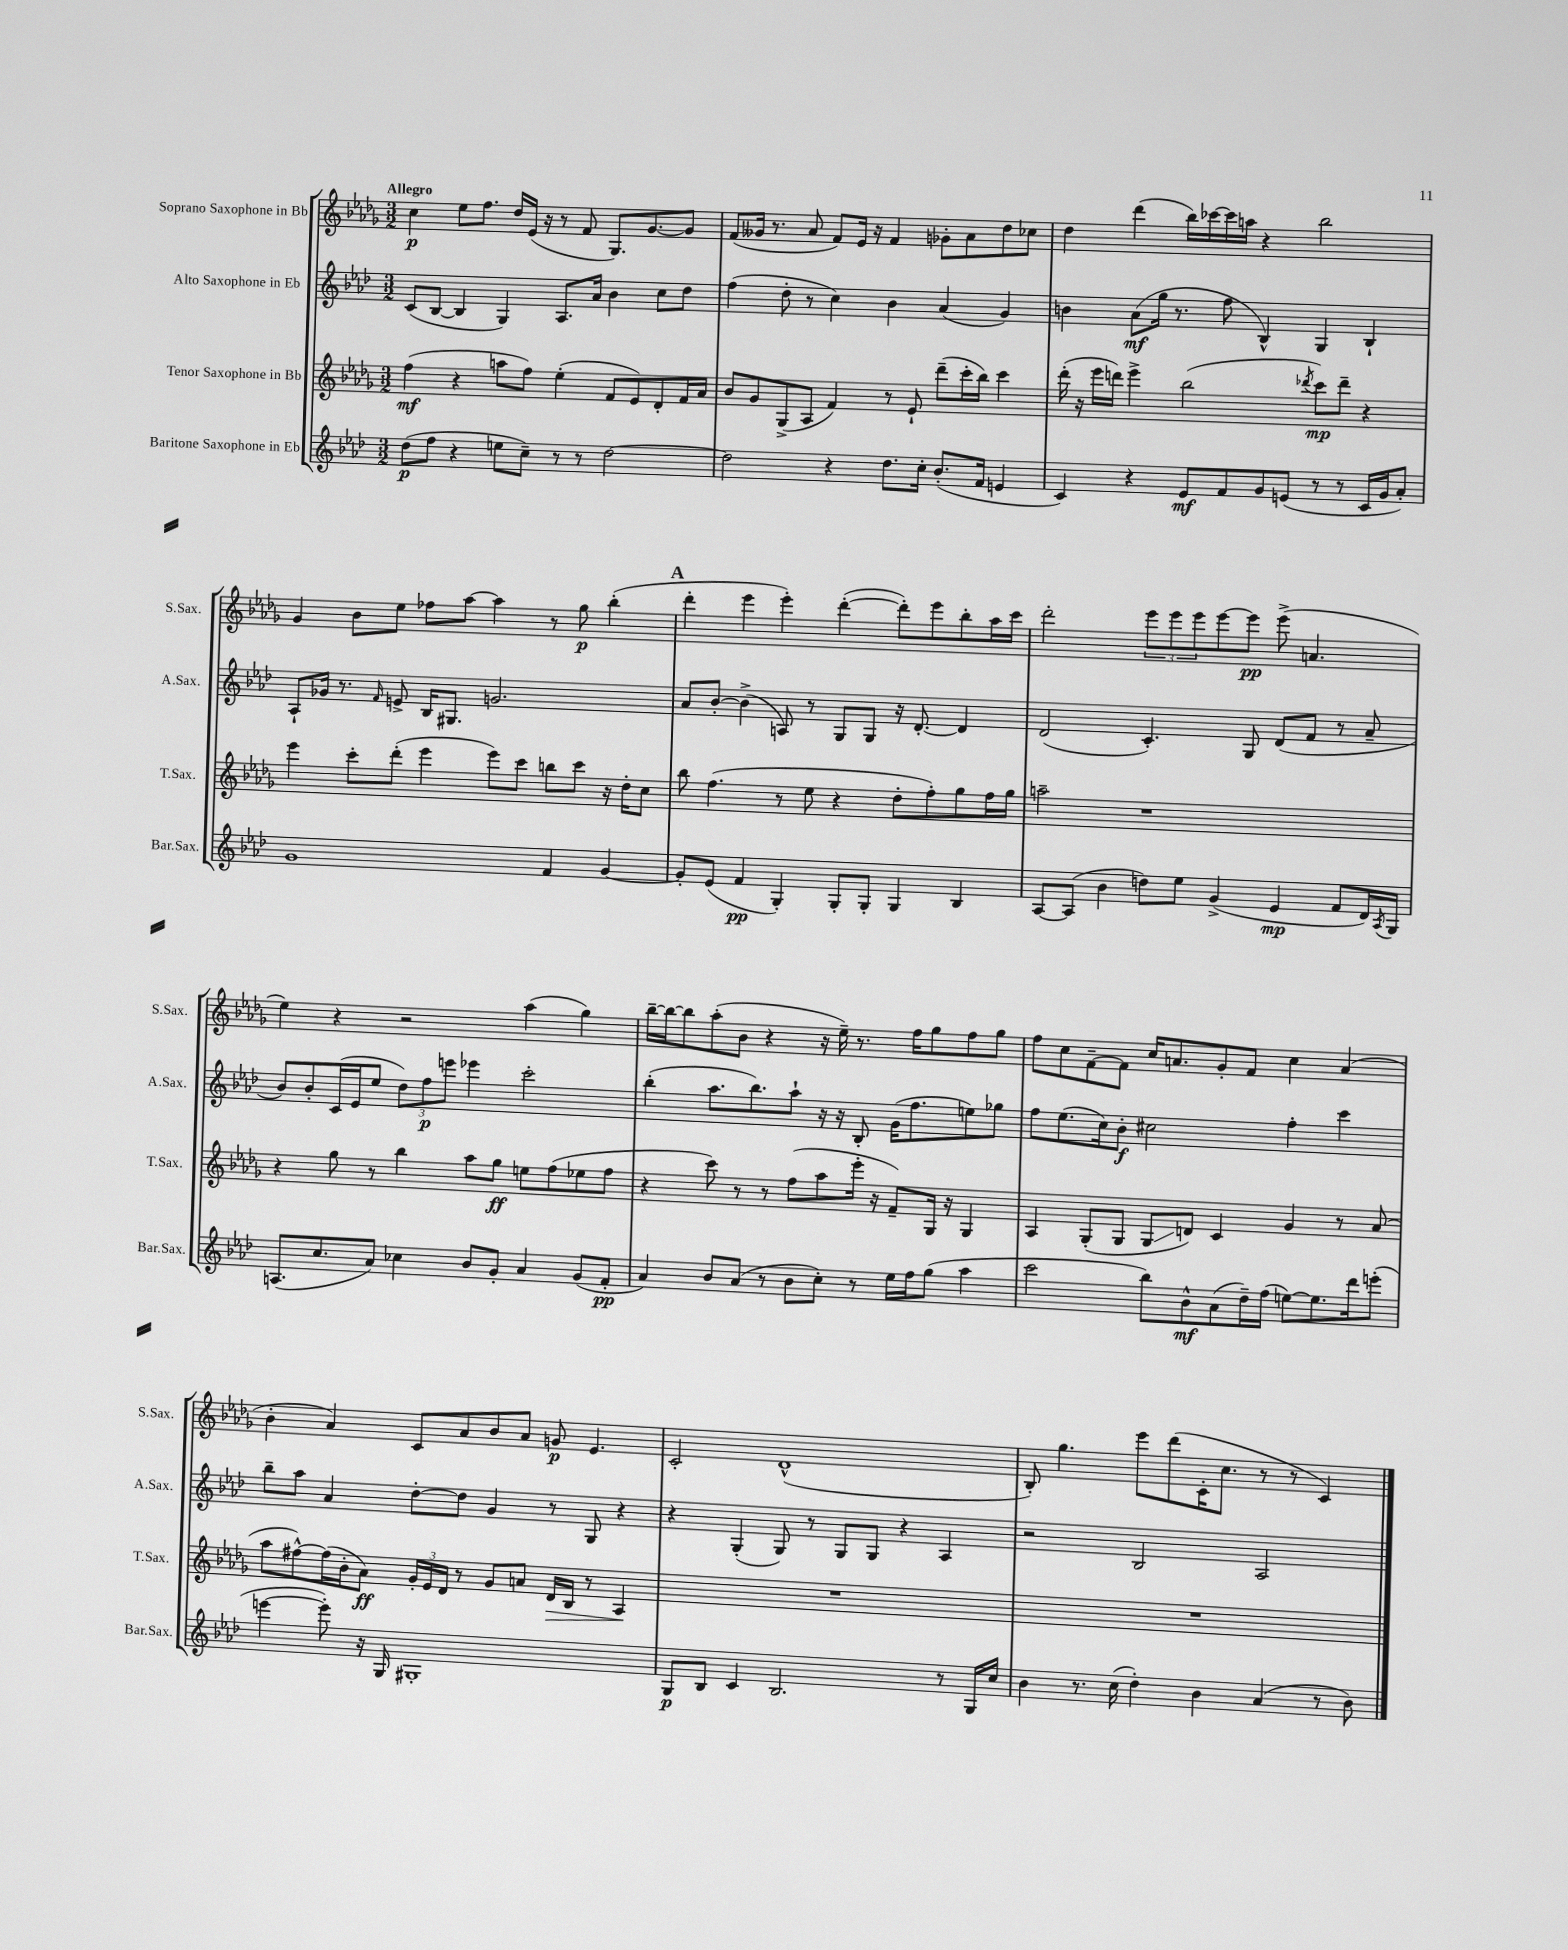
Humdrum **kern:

**kern	**kern	**kern	**kern
*staff4	*staff3	*staff2	*staff1
*clefG2	*clefG2	*clefG2	*clefG2
*k[b-e-a-d-]	*k[b-e-a-d-g-]	*k[b-e-a-d-]	*k[b-e-a-d-g-]
*M3/2	*M3/2	*M3/2	*M3/2
(8dd-	(4ff	(8c	4cc
8ff	.	[8B-	.
4r	4r	4B-]	8ee-
.	.	.	8.ff
8ee	8aa	4G)	.
.	.	.	16dd-
8cc~)	8ff)	.	(16e-
.	.	.	16r
8r	(4ee-'	8.A-	8r
8r	.	.	8f
.	.	16a-	.
[2dd-	8f	4b-	8.G-)
.	8e-)	.	.
.	.	.	[8.g-
.	8d-'	8cc	.
.	16f	8dd-	8g-]
.	16a-	.	.
=	=	=	=
2dd-]	8b-	(4ff	(8f
.	8g-	.	16g--
.	.	.	8.r
.	(8G-^	8dd-'	.
.	8A-	8r	8a-
4r	4f)	4cc)	8f)
.	.	.	16e-
.	.	.	16r
8.dd-	8r	4b-	4f
.	8e-`	.	.
16cc'	.	.	.
(8.b-'	(8ddd-~	(4a-	8g-'
.	16ccc'	.	8a-
16f	16bb-)	.	.
4e	4ccc	4g)	8dd-
.	.	.	8cc-
=	=	=	=
4c)	(16ddd-'	4b	4dd-
.	16r	.	.
.	16eee-	.	.
.	16ddd)	.	.
4r	4eee-^	(8a-	(4ddd-
.	.	16gg	.
.	.	8.r	.
8e-	(2bb-	.	16bb-)
.	.	.	[16ccc-
8f	.	8ff	16ccc-]
.	.	.	16aa
8g	.	4B-^^)	4r
(8e	.	.	.
.	8qddd-	.	.
8r	8ccc)	4G	2bb-
8r	8ddd-~	.	.
16c	4r	4B-`	.
16g	.	.	.
8a-')	.	.	.
=	=	=	=
1g	4eee-	8A-`	4g-
.	.	16g-	.
.	.	8.r	.
.	8ccc'	.	8b-
.	.	16qqf	.
.	(8ddd-'	8e^	8ee-
.	4eee-	16B-	8ff-
.	.	8.G#	.
.	.	.	[8aa-
.	8eee-)	2.g	4aa-]
.	8ccc	.	.
4f	8bb	.	8r
.	8ccc	.	8gg-
[4g	16r	.	(4bb-'
.	16dd-'	.	.
.	8cc	.	.
=	=	=	=
8g']	8bb-	8a-	4ddd-'
(8e-	(4.ff	[8b-'	.
4f	.	(4b-^]	4eee-
4G')	8r	8A)	4eee-')
.	8ee-	8r	.
8G'	4r	8G	([4ddd-'
8G'	.	8G	.
4G	8dd-'	16r	8ddd-'])
.	.	[8.d-'	.
.	8ff')	.	8eee-
4B-	8gg-	4d-]	8bb-'
.	16ff	.	16aa-
.	16gg-	.	16ccc
=	=	=	=
[8A-	2aa~	(2d-	2ddd-'
(8A-]	.	.	.
4b-	.	.	.
8dd)	1r	4.c')	12eee-
.	.	.	12eee-
8ee-	.	.	.
.	.	.	12eee-
(4g^	.	.	[8eee-
.	.	8G	8eee-]
4e-	.	(8d-	(8eee-^
.	.	8f	4.a
8f	.	8r	.
16d-)	.	8a-~	.
8qA-	.	.	.
16G	.	.	.
=	=	=	=
(8.A	4r	8b-)	4ee-)
.	.	8b-'	.
8.cc	.	.	.
.	8gg-	(16c	4r
.	.	16e-	.
8a-)	8r	8ee-	.
4cc-	4bb-	12dd-)	2r
.	.	12ff	.
.	.	12eee	.
8b-	8aa-	4eee-	.
8g'	8gg-	.	.
4a-	8ee	2ccc'	(4aa-
.	(8ff	.	.
(8g	8ee-	.	4gg-)
8f'	8ff	.	.
=	=	=	=
4a-)	4r	(4bb-'	[16bb-~
.	.	.	16bb-_
.	.	.	8bb-]
8b-	8ccc)	8.aa-	(8aa-'
(8a-	8r	.	8b-
.	.	8.bb-)	.
8r	8r	.	4r
8b-	(8ff	8aa-`	.
8cc')	8aa-	16r	16r
.	.	16r	16ee-~)
8r	16eee-'	8B-'	8.r
.	16r	.	.
16ee-	8f~)	(16g	.
16ff	.	8.ff	16ff
(8gg	16G-	.	8gg-
.	16r	.	.
4aa-	4G-	8ee)	8ff
.	.	8gg-	8gg-
=	=	=	=
2ccc	4A-	8ff	8ff
.	.	(8.ee-	8cc
.	(8G-'	.	[8f~
.	.	16cc)	.
.	8G-	8b-'	8f]
8bb-)	8G-	2cc#	16cc
.	.	.	8.a
8b-^^	8d)	.	.
(8a-	4c	.	8g-'
16dd-~)	.	.	8f
(16ff	.	.	.
[8ee)	4g-	4ff'	4cc
8.ee]	.	.	.
.	8r	4ccc	(4a
16ddd-	.	.	.
(8eee'	(8a-	.	.
=	=	=	=
[4eee	8aa-	8bb-~	4b-'
.	[8ff#^^)	8aa-	.
8eee'])	(16ff#]	4a-	4a-)
.	16b-'	.	.
16r	8a-)	.	.
16G	.	.	.
1G#'	24g-'	[8dd-'	8c
.	24e-	.	.
.	24d-	.	.
.	8r	8dd-]	8a-
.	8g-	4g	8b-
.	8a	.	8a-
.	16d-	8r	8g
.	16B-	.	.
.	8r	8G	4.e-
.	4A-	4r	.
=	=	=	=
8G	1.r	4r	2c'
8B-	.	.	.
4c	.	(4G'	.
2.B-	.	8G)	(1d-^^
.	.	8r	.
.	.	8G	.
.	.	8G	.
.	.	4r	.
8r	.	4A-	.
16G	.	.	.
16cc	.	.	.
=	=	=	=
4b-	1.r	2r	8B-')
.	.	.	4.gg-
8.r	.	.	.
(16cc	.	.	.
4dd-')	.	2B-	8eee-
.	.	.	(8ddd-
4b-	.	.	16c'
.	.	.	8.cc
(4a-	.	2A-	8r
.	.	.	8r
8r	.	.	4c)
8b-)	.	.	.
==	==	==	==
*-	*-	*-	*-
